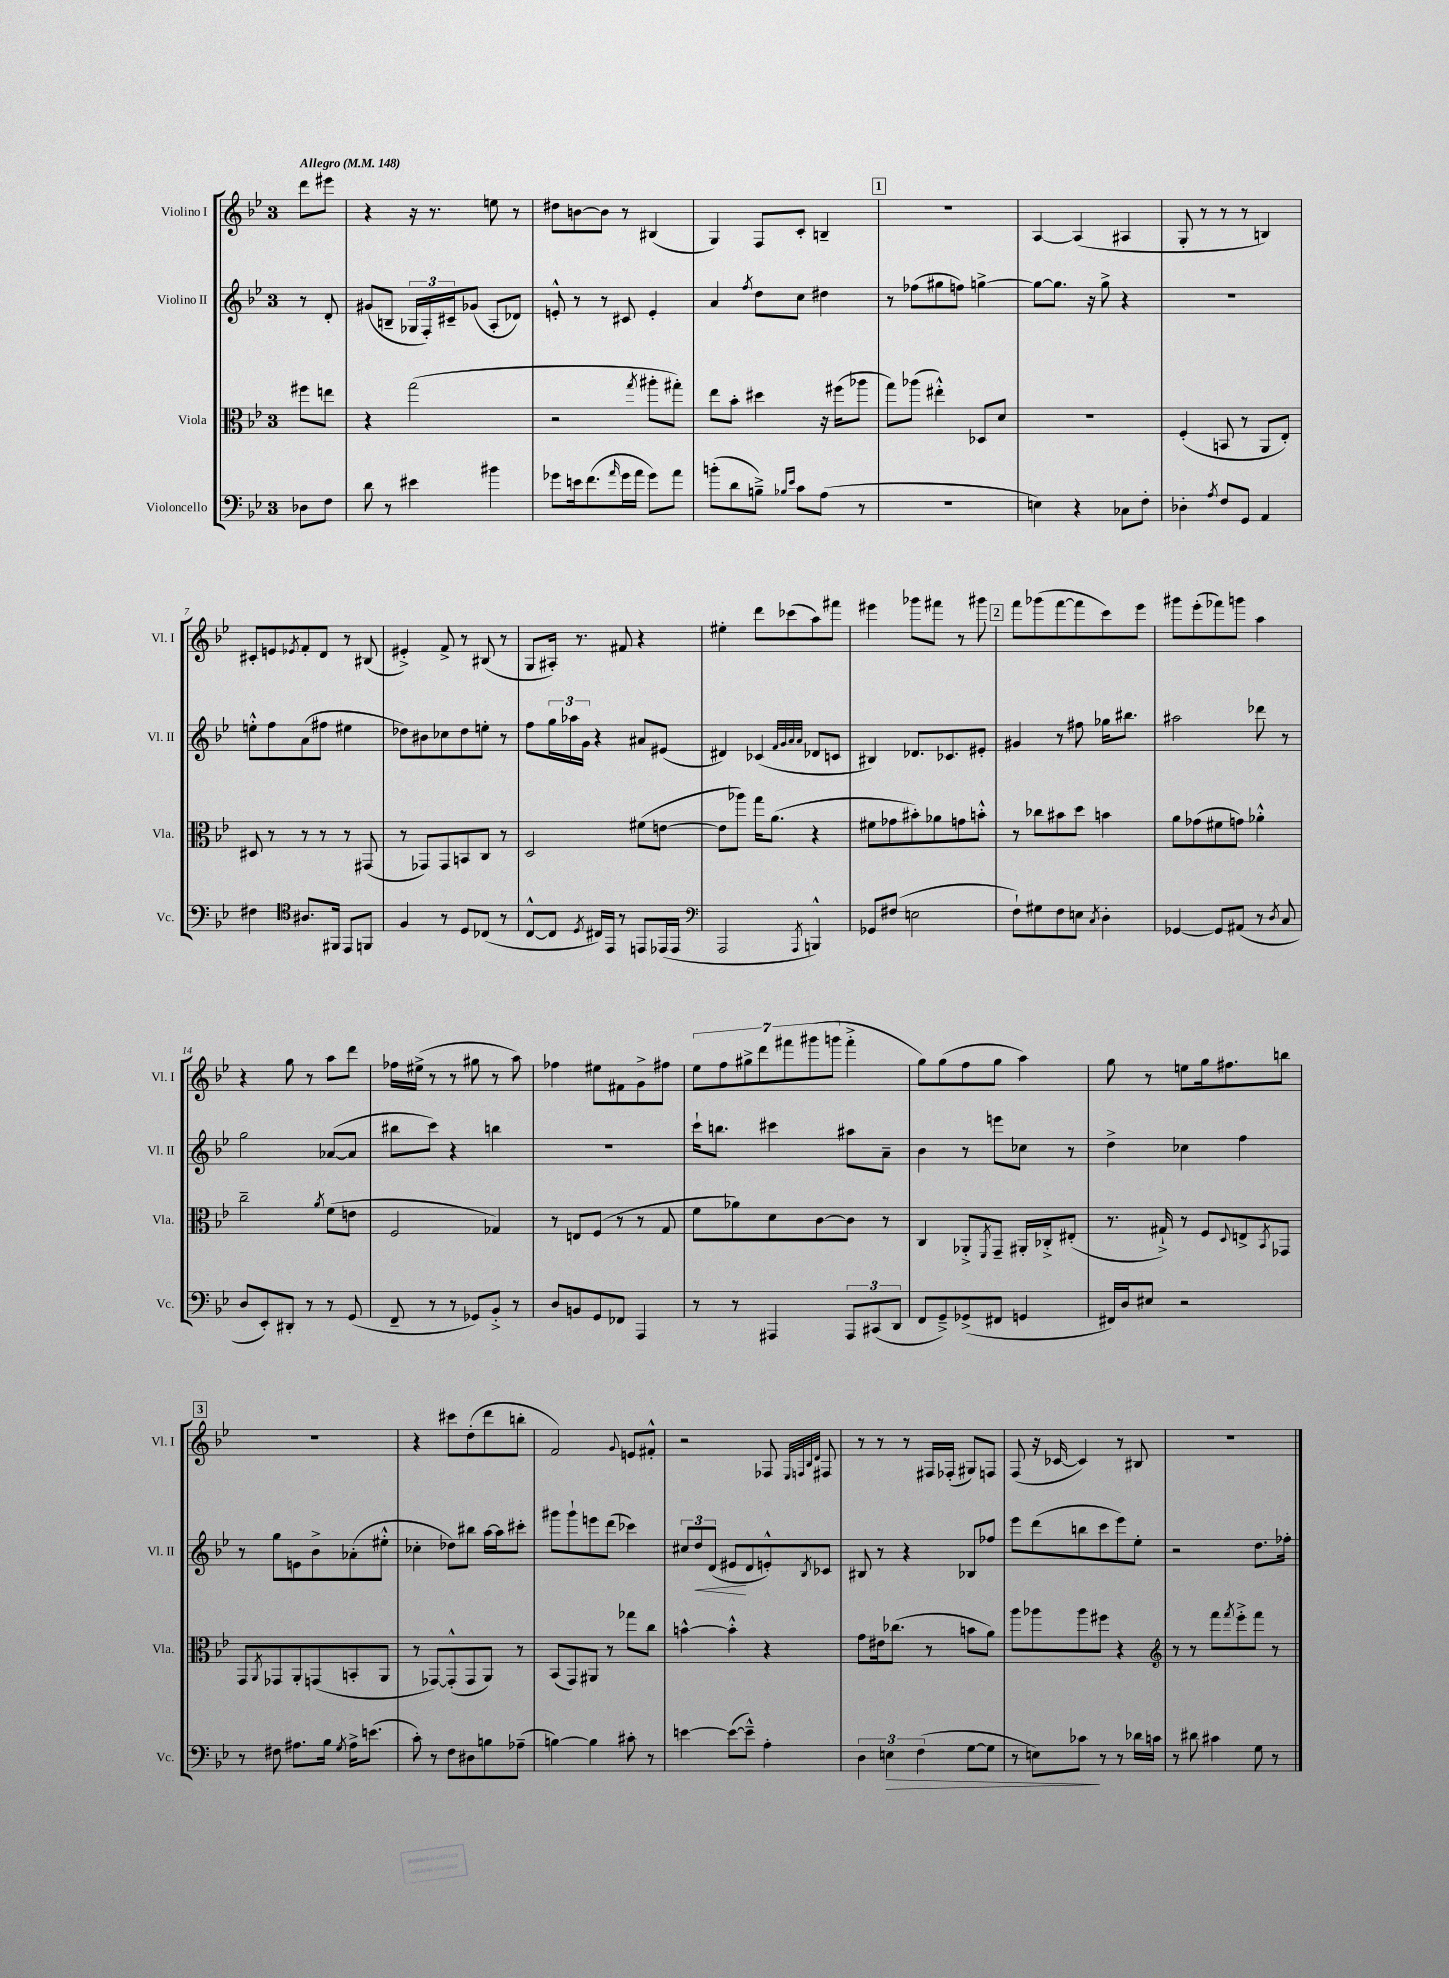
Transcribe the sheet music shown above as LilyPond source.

<<
\new StaffGroup <<
\new Staff = "s0" \with { instrumentName = "Violino I" shortInstrumentName = "Vl. I" } {
    \clef treble \key bes \major \once \override Staff.TimeSignature.style = #'single-digit \time 3/4 \partial 4 \tempo "Allegro" 4 = 148
    d'''8 eis'''8 |
    r4 r16 r8. e''8 r8 |
    dis''8 b'8~ b'8 r8 bis4( |
    g4) f8 c'8-. b4-- |
    \mark \markup { \box "1" } R2. |
    a4~ a4( ais4 |
    g8-. r8 r8 r8 b4) |
    cis'8-. e'8 \acciaccatura { ees'8 } f'8-. d'8 r8 bis8( |
    eis'4-.->) f'8-> r8 bis8( r8 |
    g8 ais16-.) r8. fis'8 r4 |
    eis''4-. d'''8 ces'''8( a''8) fis'''8 |
    eis'''4 ges'''8 fis'''8 r8 gis'''8 |
    \mark \markup { \box "2" } f'''8 ges'''8( f'''8~ f'''8 c'''8) ees'''8 |
    gis'''8 ees'''8-.( fes'''8) g'''8 a''4 |
    r4 g''8 r8 a''8 d'''8 |
    fes''16 eis''16->( r8 r8 gis''8 r8 a''8) |
    fes''4 eis''8 fis'8 g'8-> fis''8 |
    \tuplet 7/4 { ees''8 f''8 gis''8-> d'''8 fis'''8 gis'''8( g'''8 } fis'''4-.-> |
    g''8) g''8( f''8 g''8 a''4) |
    g''8 r8 e''8 g''16 fis''8. b''8 |
    \mark \markup { \box "3" } R2. |
    r4 cis'''8 d''8-.( d'''8 b''8-. |
    f'2) \appoggiatura { g'8 } e'8 fis'8-.-^ |
    r2 fes8 \grace { ees32 f32 bes32 d'32 } fis8 |
    r8 r8 r8 fis16 fes16-.( gis8) f8 |
    f8( r16 ces'16~ ces'4) r8 bis8 |
    R2. \bar "|." |
}
\new Staff = "s1" \with { instrumentName = "Violino II" shortInstrumentName = "Vl. II" } {
    \clef treble \key bes \major \once \override Staff.TimeSignature.style = #'single-digit \time 3/4 \partial 4
    r8 d'8-. |
    gis'8( b8-- \tuplet 3/2 { ges16 f16-.) cis'16-- } ges'8( a8-. des'8) |
    e'8-.-^ r8 r8 cis'8 e'4-. |
    a'4 \acciaccatura { f''8 } d''8 c''8 dis''4 |
    \mark \markup { \box "1" } r8 fes''8( gis''8 f''8) g''4~-> |
    g''8~ g''8. r16 g''8-> r4 |
    R2. |
    e''8-.-^ f''8 a'8( fis''8 eis''4 |
    des''8) bis'8 ces''8 des''8 e''8-. r8 |
    f''8 \tuplet 3/2 { g''16 aes''16 g'16 } r4 ais'8 eis'8( |
    dis'4) ces'4( \grace { f'32 g'32 a'32 a'32 } des'8 c'8 |
    bis4) des'8. ces'8. eis'8-. |
    \mark \markup { \box "2" } gis'4 r8 fis''8 ges''16 bis''8. |
    ais''2 des'''8 r8 |
    g''2 aes'8~( aes'8 |
    bis''8 c'''8) r4 b''4 |
    R2. |
    c'''16-! b''8. cis'''4 ais''8 a'8-- |
    bes'4 r8 e'''8 ces''8 r8 |
    d''4-> ces''4 f''4 |
    \mark \markup { \box "3" } r8 g''8 e'8 bes'8-> aes'8-.( eis''8-.-^ |
    ces''4-. des''8) bis''8 a''16~ a''16 cis'''8-. |
    gis'''8 gis'''8-! e'''8 d'''8( ces'''4) |
    \tuplet 3/2 { cis''8 d''8\< d'8( } eis'8\! d'8 e'8-.-^) \acciaccatura { bes8 } ces'8 |
    bis8 r8 r4 bes8 fes''8 |
    ees'''8 d'''8( b''8 c'''8 ees'''8) ees''8-. |
    r2 d''8. fes''16-. \bar "|." |
}
\new Staff = "s2" \with { instrumentName = "Viola" shortInstrumentName = "Vla." } {
    \clef alto \key bes \major \once \override Staff.TimeSignature.style = #'single-digit \time 3/4 \partial 4
    fis''8 e''8 |
    r4 g''2( |
    r2 \acciaccatura { g''8 } ais''8-. gis''8-.) |
    ees''8 bes'8-. dis''4 r16 fis''16( aes''8 |
    \mark \markup { \box "1" } g''8) aes''8( eis''4-.-^) des8 d'8 |
    R2. |
    f4-.( b,8 r8 a,8 ees8-.) |
    dis8 r8 r8 r8 r8 gis,8( |
    r8 ges,8) ges,8 b,8 c8 r8 |
    d2 fis'8( e'8~ |
    e'8 aes''8) g''16 a'8.( r4 |
    fis'8 ges'8 bis'8-.) aes'8 g'8 b'8-.-^ |
    \mark \markup { \box "2" } r8 ces''8 bis'8 d''8 b'4 |
    a'8 ges'8( fis'8 g'8) aes'4-.-^ |
    c''2-- \acciaccatura { a'8 } f'8( e'8 |
    f2 ges4) |
    r8 e8 f8( r8 r8 g8 |
    f'8 aes'8) d'8 c'8~ c'8 r8 |
    c4 aes,8-.-> \acciaccatura { f,8 } g,8-- ais,16-. ces16-.-> eis8-.( |
    r8. gis16-!->) r8 f8 \appoggiatura { d8 } e8-> \acciaccatura { bes,8 } ges,8 |
    \mark \markup { \box "3" } g,8 \acciaccatura { a,8 } ges,8 a,8-. g,8( b,8-. a,8 |
    r8 ges,8~) ges,8-.-^( ges,8 a,8) r8 |
    bes,8( g,8) ais,8 r8 ges''8 c''8 |
    b'4~-^ b'4-.-^ r4 |
    g'8 eis'16 ces''8.( r8 b'8 a'8) |
    a''8 aes''8 aes''8 fis''8 r4 |
    \clef treble r8 r8 f'''8 \acciaccatura { f'''8 } ees'''8-.-> f'''8 r8 \bar "|." |
}
\new Staff = "s3" \with { instrumentName = "Violoncello" shortInstrumentName = "Vc." } {
    \clef bass \key bes \major \once \override Staff.TimeSignature.style = #'single-digit \time 3/4 \partial 4
    des8 f8 |
    d'8 r8 eis'4 bis'4 |
    ges'8 e'16 f'8.( \grace { a'16 } ges'16 a'16 ges'8) a'8 |
    b'8-.( d'8 b8--->) \grace { bes16 ees'16 } c'8 a8( r8 |
    \mark \markup { \box "1" } R2. |
    e4) r4 ces8 f8-. |
    des4-. \acciaccatura { a8 } f8 g,8 a,4 |
    fis4 \clef tenor ais8. fis,16 ees,8 f,8 |
    f4 r8 d8 ces8( r8 |
    c8~-^ c8 \acciaccatura { d8 } cis16) ees,16 r8 e,8 ees,16( ees,16 |
    \clef bass a,,2 \acciaccatura { a,,8 } b,,4-^) |
    ges,8 fis8( e2 |
    \mark \markup { \box "2" } f8-!) gis8 f8 e8 \acciaccatura { c8 } d4-. |
    ges,4~ ges,8 ais,8( r8 \acciaccatura { d8 } c8 |
    d8 ees,8-.) dis,8-. r8 r8 g,8( |
    f,8-- r8 r8 ges,8) bes,8-.-> r8 |
    d8 b,8 g,8 fes,8 a,,4 |
    r8 r8 ais,,4 \tuplet 3/2 { ais,,8 cis,8( d,8 } |
    f,8 g,8--->) ges,8->( fis,8 g,4 |
    fis,16) d16 eis8 r2 |
    \mark \markup { \box "3" } r8 fis8 ais8. bes16 \acciaccatura { g8 } ais16-> e'8.( |
    c'8-.) r8 f8 dis8 b8 aes8--( |
    b4~) b4 cis'8-. r8 |
    e'4~ e'8~( e'8---^) a4-. |
    \tuplet 3/2 { d4 e4\> f4( } g8~ g8 |
    r8 e8) ces'8\! r8 r8 des'16 c'16 |
    r8 dis'8 cis'4 g8 r8 \bar "|." |
}
>>
>>
